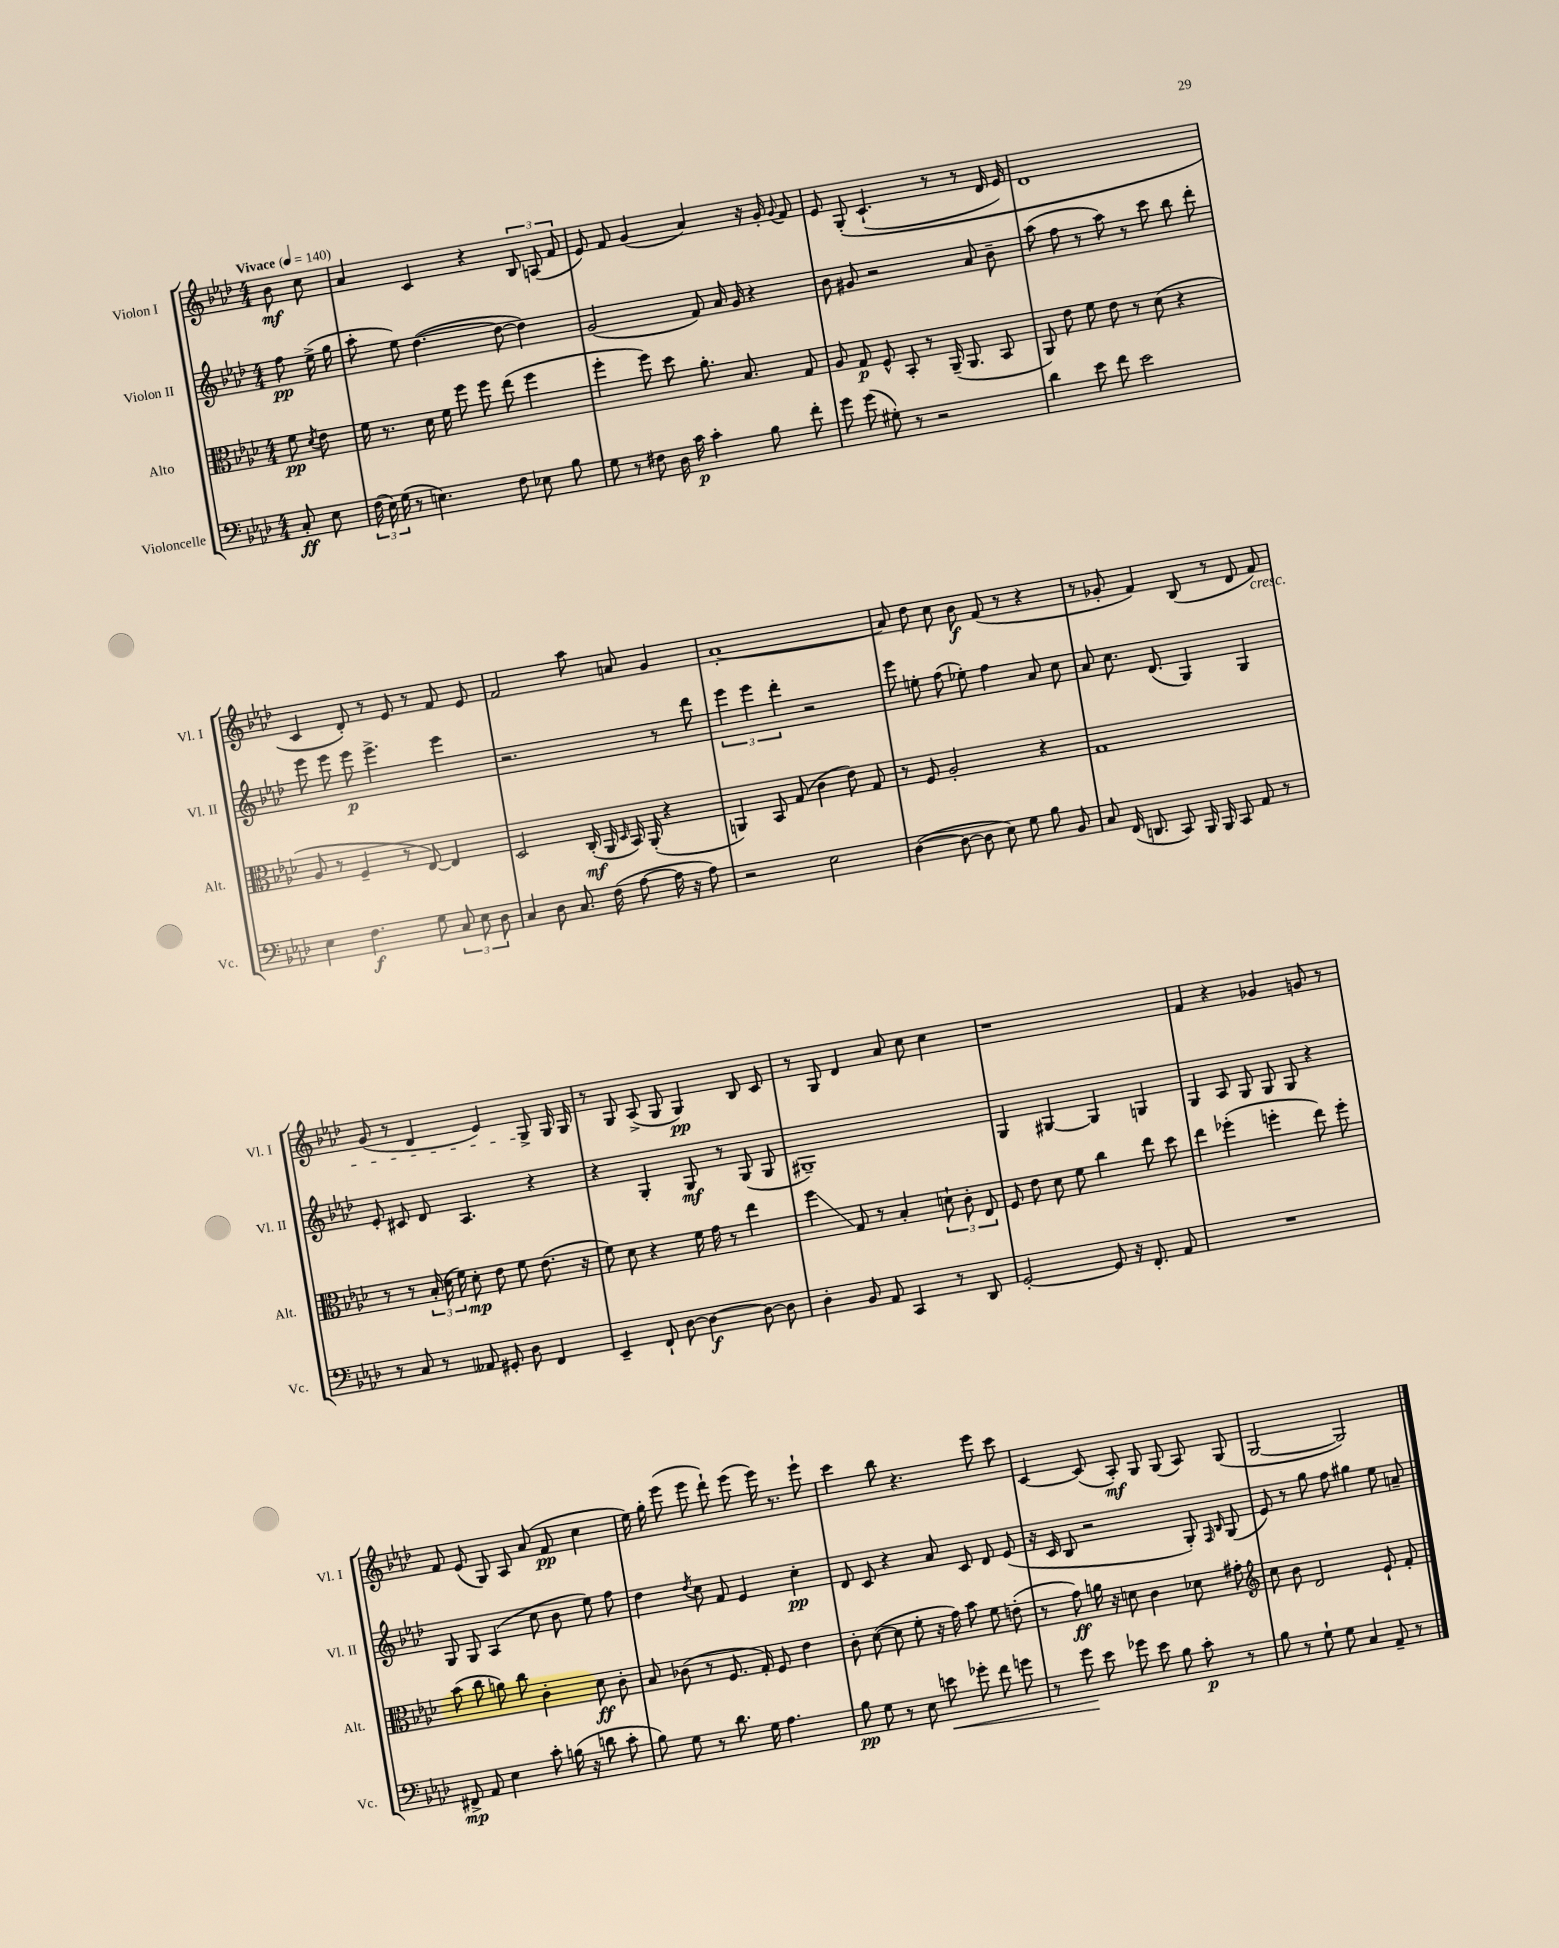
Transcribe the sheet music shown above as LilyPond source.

<<
\new StaffGroup <<
\new Staff = "s0" \with { instrumentName = "Violon I" shortInstrumentName = "Vl. I" } {
    \clef treble \key aes \major \numericTimeSignature \time 4/4 \partial 4 \tempo "Vivace" 4 = 140
    \autoBeamOff bes'8\mf c''8 |
    aes'4 c'4 r4 \tuplet 3/2 { bes8 a8( f'8 } |
    ees'8) f'8 g'4( aes'4) r16 g'16-. \appoggiatura { g'8 } f'8 |
    ees'8 g8-.\( c'4.-!( r8 r8 des'16 ees'16) |
    des'1 |
    c'4 des'8-.\) r8 ees'8 r8 f'8 ees'8 |
    f'2 aes''8 a'8 g'4 |
    aes'1~-. |
    aes'8 des''8 c''8 bes'8\f f'8( r8 r4 |
    r8 ges'8-. f'4) bes8( r8 des'8 f'8\cresc) |
    g'8( r8 des'4 ees'4) g8->\! g16 g16 |
    r8 g8 aes8->( g8 g4\pp) bes8 c'8 |
    r8 g8 des'4 aes'8 c''8 c''4 |
    r1 |
    f'4 r4 ges'4 g'8 r8 |
    f'8 ees'8( g8) aes8 aes'8( f'8\pp c''4 |
    ees''16) g''16-. ees'''8( ees'''8 des'''8-!) ees'''8( ees'''16) r8. ees'''8-! |
    c'''4 bes''8 r4. ees'''8 c'''8 |
    c'4~ c'8( aes8-.\mf) g8 g8( aes8) g8( |
    g2~ g2) \bar "|." |
}
\new Staff = "s1" \with { instrumentName = "Violon II" shortInstrumentName = "Vl. II" } {
    \clef treble \key aes \major \numericTimeSignature \time 4/4 \partial 4
    \autoBeamOff f''8\pp ees''16->( g''16 |
    aes''8-. ees''8) des''4.~( des''8~ des''4) |
    g'2( f'8) aes'16 g'16 r4 |
    bes'8 gis'8 r2 aes'8 bes'8-- |
    aes''8( f''8 r8 aes''8) r8 c'''8 bes''8 des'''8-. |
    ees'''8 ees'''8 ees'''8\p ees'''4.-> ees'''4 |
    r2. r8 des'''8 |
    \tuplet 3/2 { ees'''4 ees'''4 des'''4-. } r2 |
    ees'''8 e''8-. f''8( ees''8-.) f''4 aes'8 c''8 |
    aes'8 c''8. des'8.( g4) g4 |
    ees'8-. cis'8 des'8 aes4. r4 |
    r4 g4-. g8\mf r8 g8( g8 |
    gis1--) |
    g4 gis4~ gis4 g4 |
    g4 aes8 g8 g8 g8 r4 |
    g8 g8 aes4( c''8 bes'8 ees''8) f''8 |
    des''4 \acciaccatura { des''8 } c''8 f'8 ees'4 c''4-.\pp |
    des'8 c'8 r4 aes'8 c'8 des'8 ees'8( |
    r16 c'16 bes8 r2 g8-.) \grace { f16 bes16 } g8( |
    ees'8) r8 g''8 f''8 gis''4 ees''8 a'8-- \bar "|." |
}
\new Staff = "s2" \with { instrumentName = "Alto" shortInstrumentName = "Alt." } {
    \clef alto \key aes \major \numericTimeSignature \time 4/4 \partial 4
    \autoBeamOff f'8\pp \acciaccatura { des'8 } ees'8 |
    f'16 r8. des'16 f'16 f''8 f''8 ees''8( f''4 |
    f''4-. f''8) des''8 aes'8.-. bes8. g8 |
    aes8 g8\p f8-^ bes,8-. r8 aes,16--( aes,8. bes,8 |
    aes,8) ees'8 f'8 ees'8 r8 des'8( r4 |
    aes8 r8 f4-- r8 ees8~) ees4 |
    des2 c16-.\mf( aes,16 \grace { des16 } bes,16) aes,16-.( r4 |
    a,4) bes,8 g8( c'4 ees'8) g8 |
    r8 f8 aes2-. r4 |
    g1 |
    r8 r8 \tuplet 3/2 { bes16-.( des'16 f'16) } des'8-.\mp ees'8 f'8 ees'8.( r16 |
    f'8) des'8 r4 f'16 g'16 r8 ees''4 |
    f''4\glissando g8 r8 bes4-. \tuplet 3/2 { d'8-! c'8-. ees8 } |
    f8 ees'8 des'8 f'8 c''4 ees''8 des''8 |
    ees''4 fes''4-.( f''4-. ees''8) f''8-. |
    bes'8( c''8 a'8) c''8 c'4-. des'8\ff c'8-. |
    bes8 ces'8( r8 f8. g16-.) f8 ees'4 |
    c'8-. des'8~( des'8 f'8-. r16 g'16) bes'8 f'8 e'8-.( |
    r8 g'8\ff) a'16 r16 d'8 c'4 des'8 gis'8-. |
    \clef treble c''8 bes'8 des'2 ees'8-! f'8-. \bar "|." |
}
\new Staff = "s3" \with { instrumentName = "Violoncelle" shortInstrumentName = "Vc." } {
    \clef bass \key aes \major \numericTimeSignature \time 4/4 \partial 4
    \autoBeamOff c8-.\ff ees8 |
    \tuplet 3/2 { f16( ees16) g16( } r8 e4.) f8 ees8 bes8 |
    g8 r8 fis8 des16 c'16\p c'4-. bes8 f'8-. |
    g'8 g'8( gis8-.) r8 r2 |
    des'4 ees'8 f'8 ees'2 |
    ees4 f4.\f g8 \tuplet 3/2 { c8 ees8 des8 } |
    c4 des8 c8. f16( aes8~ aes16 r16 aes8) |
    r2 ees2 |
    des4~( des8~ des8 ees8) g8 bes8 bes,8 |
    c8 f,16( d,8. c,8) bes,,16 bes,,16 c,8 aes,8 r8 |
    r8 c8 r8 aeses,8 gis,8-. des8 f,4 |
    ees,4-- f,8-! des8~ des4~\f des8~ des8 |
    des4-. bes,8 aes,8 c,4 r8 des,8 |
    g,2~-. g,8 r16 f,8.-. aes,8 |
    R1 |
    fis,8->\mp aes,8 ees4 c'8-. b16( r16 d'8 c'8-. |
    bes8) g8 r8 des'8. g16 aes4. |
    bes8\pp g8 r8 ees8 e'8\< ges'8-. f'8 g'8 |
    r8 g'8\! ees'8 ges'8 ees'8 bes8 c'8-.\p r8 |
    bes8 r8 g8-! g8 c4 aes,8-- r8 \bar "|." |
}
>>
>>
\layout { \context { \Score \remove "Bar_number_engraver" } }
